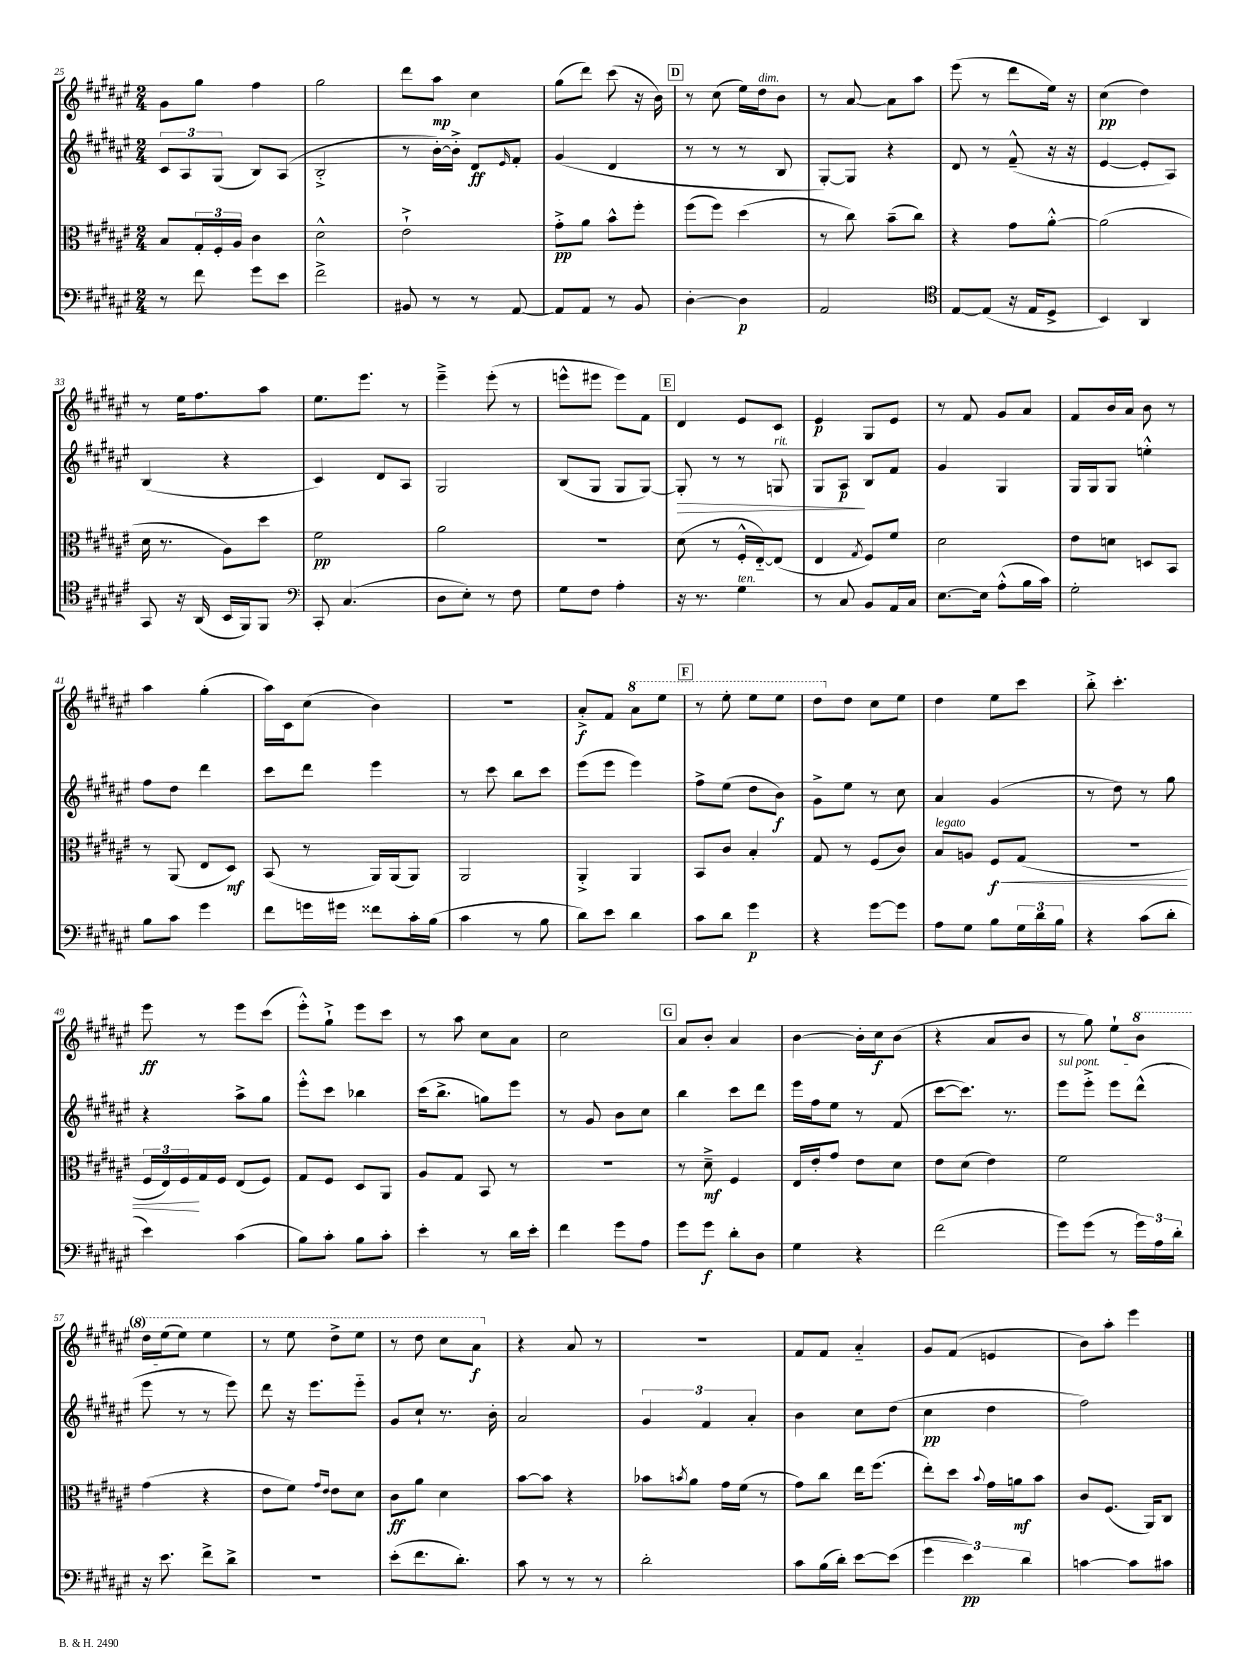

**kern	**dynam	**kern	**dynam	**kern	**dynam	**kern	**dynam
*part4	*part4	*part3	*part3	*part2	*part2	*part1	*part1
*staff4	*staff4	*staff3	*staff3	*staff2	*staff2	*staff1	*staff1
*clefF4	*	*clefC3	*	*clefG2	*	*clefG2	*
*k[f#c#g#d#a#e#]	*	*k[f#c#g#d#a#e#]	*	*k[f#c#g#d#a#e#]	*	*k[f#c#g#d#a#e#]	*
*M2/4	*	*M2/4	*	*M2/4	*	*M2/4	*
=25	=25	=25	=25	=25	=25	=25	=25
8r	.	8B/L	.	12c#/L	.	8g#\L	.
.	.	.	.	12A#/	.	.	.
8f#\	.	24G#'/L	.	.	.	8gg#\J	.
.	.	24F#'/	.	(12G#/J	.	.	.
.	.	24A#/JJ	.	.	.	.	.
8g#\L	.	4c#\	.	8B/L)	.	4ff#\	.
8e#\J	.	.	.	(8A#/J	.	.	.
=26	=26	=26	=26	=26	=26	=26	=26
2f#^\	.	2d#^^\	.	2B'^/	.	2gg#\	.
=27	=27	=27	=27	=27	=27	=27	=27
8BB#X/	.	2e#`^\	.	8r	.	8ddd#\L	.
8r	.	.	.	[16b'\LL)	.	8aa#\J	mp
.	.	.	.	16b'^\JJ]	.	.	.
8r	.	.	.	8d#/L	ff	4cc#\	.
.	.	.	.	16qqe#/	.	.	.
[8AA#/	.	.	.	8f#'/J	.	.	.
=28	=28	=28	=28	=28	=28	=28	=28
8AA#/L]	.	8g#'^\L	pp	(4g#/	.	(8gg#\L	.
8AA#/J	.	8a#\J	.	.	.	8ddd#\J)	.
8r	.	8b^^\L	.	4d#/	.	(8ccc#\	.
8BB/	.	8ff#'\J	.	.	.	16r	.
.	.	.	.	.	.	16b\)	.
!!LO:REH:place=s1:t=D
=29	=29	=29	=29	=29	=29	=29	=29
[4D#'\	.	(8ff#\L	.	8r	.	8r	.
.	.	8ff#\J)	.	8r	.	(8cc#\	.
4D#\]	p	(4dd#\	.	8r	.	16ee#\LL)	.
!	!	!	!	!	!	!LO:TX:a:i:t=dim.	!
.	.	.	.	.	.	16dd#\J	.
.	.	.	.	8B/	.	8b\J	.
=30	=30	=30	=30	=30	=30	=30	=30
2AA#/	.	8r	.	[8G#'/L)	.	8r	.
.	.	8cc#\)	.	8G#/J]	.	[8a#/	.
.	.	(8b~\L	.	4r	.	8a#\L]	.
.	.	8cc#\J)	.	.	.	8aa#\J	.
=31	=31	=31	=31	=31	=31	=31	=31
*clefC4	*	*	*	*	*	*	*
[8E#/L	.	4r	.	8d#/	.	(8eee#\	.
(8E#/J]	.	.	.	8r	.	8r	.
16r	.	8g#\L	.	(8f#~^^/	.	8ddd#\L	.
16E#/KL	.	.	.	.	.	.	.
8D#^/J	.	[8a#'^^\J	.	16r	.	16ee#\Jk)	.
.	.	.	.	16r	.	16r	.
=32	=32	=32	=32	=32	=32	=32	=32
4BB/)	.	(2a#\]	.	[4e#/	.	(4cc#\	pp
4AA#/	.	.	.	8e#'/L]	.	4dd#\)	.
.	.	.	.	8A#/J)	.	.	.
!!LO:LB:g=z
=33	=33	=33	=33	=33	=33	=33	=33
8GG#/	.	16d#\	.	(4B/	.	8r	.
.	.	8.r	.	.	.	.	.
16r	.	.	.	.	.	16ee#\KL	.
(16AA#/	.	.	.	.	.	8.ff#\	.
16BB/LL	.	8A#\L)	.	4r	.	.	.
16FF#/J)	.	.	.	.	.	.	.
8FF#/J	.	8dd#\J	.	.	.	8aa#\J	.
=34	=34	=34	=34	=34	=34	=34	=34
*clefF4	*	*	*	*	*	*	*
8CC#'/	.	2f#\	pp	4c#/)	.	8.ee#\L	.
(4.C#/	.	.	.	.	.	.	.
.	.	.	.	.	.	8.eee#\J	.
.	.	.	.	8d#/L	.	.	.
.	.	.	.	8A#/J	.	8r	.
=35	=35	=35	=35	=35	=35	=35	=35
8D#\L	.	2a#\	.	2G#/	.	4eee#~^\	.
8E#'\J)	.	.	.	.	.	.	.
8r	.	.	.	.	.	(8eee#'\	.
8F#\	.	.	.	.	.	8r	.
=36	=36	=36	=36	=36	=36	=36	=36
8G#\L	.	2r	.	(8B/L	.	8eeen^^\L	.
8F#\J	.	.	.	8G#/J	.	8eee#X\J	.
4A#'\	.	.	.	8G#/L	.	8eee#\L)	.
.	.	.	.	[8G#/J)	.	8f#\J	.
!!LO:REH:place=s1:t=E
=37	=37	=37	=37	=37	=37	=37	=37
!	!	!	!	!	!LO:HP:b	!	!
16r	.	(8d#\	.	8G#'/]	>	4d#/	.
8.r	.	.	.	.	.	.	.
.	.	8r	.	8r	.	.	.
!LO:TX:a:i:t=ten.	!	!	!	!	!	!	!
4G#\	.	16F#'^^/LL	.	8r	.	8e#/L	.
.	.	[16E#/J)	.	.	.	.	.
!	!	!	!	!LO:TX:a:i:t=rit.	!	!	!
.	.	(8E#/J]	.	8Gn/	.	8c#/J	.
=38	=38	=38	=38	=38	=38	=38	=38
8r	.	4E#/	.	8G#/L	.	4e#/	p
8C#/	.	.	.	8A#/J	p	.	.
.	.	8qG#/	.	.	.	.	.
8BB/L	.	8F#/L)	.	8B/L	]	8G#/L	.
16AA#/L	.	8f#/J	.	8f#/J	.	8e#/J	.
16C#/JJ	.	.	.	.	.	.	.
=39	=39	=39	=39	=39	=39	=39	=39
[8.E#\L	.	2d#\	.	4g#/	.	8r	.
.	.	.	.	.	.	8f#/	.
16E#\Jk]	.	.	.	.	.	.	.
(8A#'^^\L	.	.	.	4G#/	.	8g#/L	.
16B\L	.	.	.	.	.	8a#/J	.
16c#\JJ)	.	.	.	.	.	.	.
=40	=40	=40	=40	=40	=40	=40	=40
2G#'\	.	8e#\L	.	16G#/LL	.	8f#/L	.
.	.	.	.	16G#/J	.	.	.
.	.	8dn\J	.	8G#/J	.	16b/L	.
.	.	.	.	.	.	16a#/JJ	.
.	.	8Dn/L	.	4een'^^\	.	8b\	.
.	.	8BB/J	.	.	.	8r	.
!!LO:LB:g=z
=41	=41	=41	=41	=41	=41	=41	=41
8B\L	.	8r	.	8ff#\L	.	4aa#\	.
8c#\J	.	(8AA#/	.	8dd#\J	.	.	.
4g#\	.	8E#/L	.	4ddd#\	.	(4gg#'\	.
.	.	8D#/J)	mf	.	.	.	.
=42	=42	=42	=42	=42	=42	=42	=42
8f#\L	.	(8BB/	.	8ccc#\L	.	16aa#\LL)	.
.	.	.	.	.	.	16c#\J	.
16gn\L	.	8r	.	8ddd#\J	.	(8cc#\J	.
16g#X\JJ	.	.	.	.	.	.	.
8f##X\L	.	16AA#/LL)	.	4eee#\	.	4b\)	.
.	.	(16AA#/J	.	.	.	.	.
16c#'\L	.	8AA#/J)	.	.	.	.	.
(16B\JJ	.	.	.	.	.	.	.
=43	=43	=43	=43	=43	=43	=43	=43
4c#\	.	2AA#/	.	8r	.	2r	.
.	.	.	.	8ccc#\	.	.	.
8r	.	.	.	8bb\L	.	.	.
8B\	.	.	.	8ccc#\J	.	.	.
=44	=44	=44	=44	=44	=44	=44	=44
8d#\L)	.	4AA#'^/	.	(8eee#\L	.	8a#'^/L	f
8e#\J	.	.	.	8eee#\J	.	8f#/J	.
*	*	*	*	*	*	*8va	*
4d#\	.	4AA#/	.	4eee#\)	.	8aa#\L	.
.	.	.	.	.	.	8eee#\J	.
!!LO:REH:place=s1:t=F
=45	=45	=45	=45	=45	=45	=45	=45
8c#\L	.	8BB/L	.	8ff#^\L	.	8r	.
8d#\J	.	8c#/J	.	(8ee#\J	.	8eee#'\	.
4g#\	p	4B'/	.	8dd#\L	.	8eee#\L	.
.	.	.	.	8b\J)	f	8eee#\J	.
=46	=46	=46	=46	=46	=46	=46	=46
4r	.	8G#/	.	8g#^\L	.	8ddd#\L	.
*	*	*	*	*	*	*X8va	*
.	.	8r	.	8ee#\J	.	8dd#\J	.
[8g#\L	.	(8F#/L	.	8r	.	8cc#\L	.
8g#\J]	.	8c#/J)	.	8cc#\	.	8ee#\J	.
=47	=47	=47	=47	=47	=47	=47	=47
!	!	!LO:TX:a:i:t=legato	!	!	!	!	!
8A#\L	.	8B/L	.	4a#/	.	4dd#\	.
8G#\J	.	8An/J	.	.	.	.	.
!	!	!	!LO:HP:b	!	!	!	!
8B\L	.	8F#/L	< f	(4g#/	.	8ee#\L	.
24G#\L	.	(8G#/J	.	.	.	8ccc#\J	.
24d#\	.	.	.	.	.	.	.
24B\JJ	.	.	.	.	.	.	.
=48	=48	=48	=48	=48	=48	=48	=48
4r	.	2r	.	8r	.	8bb'^\	.
.	.	.	.	8dd#\)	.	4.ccc#'\	.
(8c#\L	.	.	.	8r	.	.	.
8d#'\J	.	.	.	8gg#\	.	.	.
!!LO:LB:g=z
=49	=49	=49	=49	=49	=49	=49	=49
4e#\)	.	24F#/LL	.	4r	.	8eee#\	ff
.	.	24E#/)	.	.	.	.	.
.	.	24F#/	.	.	.	.	.
.	.	16G#/	[	.	.	8r	.
.	.	16F#/JJ	.	.	.	.	.
(4c#\	.	(8E#/L	.	8aa#^\L	.	8eee#\L	.
.	.	8F#/J)	.	8gg#\J	.	(8ccc#\J	.
=50	=50	=50	=50	=50	=50	=50	=50
8B\L)	.	8G#/L	.	8eee#'^^\L	.	8eee#'^^\L)	.
8c#'\J	.	8F#/J	.	8ccc#\J	.	8gg#`^\J	.
8B\L	.	8D#/L	.	4bb-X\	.	8eee#\L	.
8c#'\J	.	8AA#/J	.	.	.	8ccc#\J	.
=51	=51	=51	=51	=51	=51	=51	=51
4e#'\	.	8A#/L	.	(16ccc#\KL	.	8r	.
.	.	.	.	8.bb^\J	.	.	.
.	.	8G#/J	.	.	.	8aa#\	.
8r	.	8BB/	.	8ggn\L)	.	8cc#\L	.
16d#\LL	.	8r	.	8eee#\J	.	8a#\J	.
16e#'\JJ	.	.	.	.	.	.	.
=52	=52	=52	=52	=52	=52	=52	=52
4f#\	.	2r	.	8r	.	2cc#\	.
.	.	.	.	8g#/	.	.	.
8g#\L	.	.	.	8b\L	.	.	.
8A#\J	.	.	.	8cc#\J	.	.	.
!!LO:REH:place=s1:t=G
=53	=53	=53	=53	=53	=53	=53	=53
8g#\L	.	8r	.	4bb\	.	8a#/L	.
8g#\J	f	8d#~^\	mf	.	.	8b'/J	.
8d#'\L	.	4F#/	.	8ccc#\L	.	4a#/	.
8D#\J	.	.	.	8ddd#\J	.	.	.
=54	=54	=54	=54	=54	=54	=54	=54
4G#\	.	16E#/LL	.	16eee#\LL	.	[4b\	.
.	.	16e#'/J	.	16ff#\J	.	.	.
.	.	8g#/J	.	8ee#\J	.	.	.
4r	.	8e#\L	.	8r	.	16b'\LL]	.
.	.	.	.	.	.	16cc#\J	f
.	.	8d#\J	.	(8f#/	.	(8b\J	.
=55	=55	=55	=55	=55	=55	=55	=55
(2f#\	.	8e#\L	.	[8ccc#\L	.	4r	.
.	.	(8d#\J	.	8.ccc#\J])	.	.	.
.	.	4e#\)	.	.	.	8a#/L	.
.	.	.	.	8.r	.	.	.
.	.	.	.	.	.	8b/J	.
=56	=56	=56	=56	=56	=56	=56	=56
!	!	!	!	!LO:TX:a:i:t=sul pont.	!	!	!
8g#\L)	.	2f#\	.	8eee#\L	.	8r	.
(8g#\J	.	.	.	8eee#'^\J	.	8gg#\)	.
8r	.	.	.	8eee#\L	.	8ee#`\L	.
*	*	*	*	*	*	*8va	*
24g#\LL)	.	.	.	(8ddd#^^\J	.	8bb\J	.
24A#\	.	.	.	.	.	.	.
24d#'\JJ	.	.	.	.	.	.	.
!!LO:LB:g=z
=57	=57	=57	=57	=57	=57	=57	=57
16r	.	(4g#\	.	8eee#\	.	16ddd#\LL	.
8.e#\	.	.	.	.	.	(16eee#\J	.
.	.	.	.	8r	.	8eee#\J)	.
8f#^\L	.	4r	.	8r	.	4eee#\	.
8d#^\J	.	.	.	8eee#\)	.	.	.
=58	=58	=58	=58	=58	=58	=58	=58
2r	.	8e#\L	.	8ddd#\	.	8r	.
.	.	8f#\J)	.	16r	.	8eee#\	.
.	.	.	.	8.eee#\L	.	.	.
.	.	16qqg#/LL	.	.	.	.	.
.	.	16qqe#/JJ	.	.	.	.	.
.	.	8e#\L	.	.	.	8ddd#^\L	.
.	.	8d#\J	.	8eee#\J	.	8eee#\J	.
=59	=59	=59	=59	=59	=59	=59	=59
(8e#'\L	.	8c#\L	ff	8g#/L	.	8r	.
8.f#\	.	8a#\J	.	8cc#`/J	.	8ddd#\	.
.	.	4d#\	.	8.r	.	8ccc#\L	.
8.d#'\J)	.	.	.	.	.	.	.
.	.	.	.	.	.	8aa#\J	f
.	.	.	.	16b'\	.	.	.
=60	=60	=60	=60	=60	=60	=60	=60
*	*	*	*	*	*	*X8va	*
8c#\	.	[8b\L	.	2a#/	.	4r	.
8r	.	8b\J]	.	.	.	.	.
8r	.	4r	.	.	.	8a#/	.
8r	.	.	.	.	.	8r	.
=61	=61	=61	=61	=61	=61	=61	=61
2d#'\	.	8b-X\L	.	6g#/	.	2r	.
.	.	8qbn/	.	.	.	.	.
.	.	8a#\J	.	.	.	.	.
.	.	.	.	6f#/	.	.	.
.	.	16g#\LL	.	.	.	.	.
.	.	(16f#\JJ	.	.	.	.	.
.	.	.	.	6a#'/	.	.	.
.	.	8r	.	.	.	.	.
=62	=62	=62	=62	=62	=62	=62	=62
8c#\L	.	8g#\L)	.	4b\	.	8f#/L	.
(16B\L	.	8cc#\J	.	.	.	8f#/J	.
16d#'\JJ)	.	.	.	.	.	.	.
[8e#\L	.	16ee#\KL	.	8cc#\L	.	4a#/	.
.	.	(8.ff#\J	.	.	.	.	.
(8e#\J]	.	.	.	(8dd#\J	.	.	.
=63	=63	=63	=63	=63	=63	=63	=63
6g#\	.	8ee#'\L)	.	4cc#\	pp	8g#/L	.
.	.	8dd#\J	.	.	.	(8f#/J	.
6e#\)	pp	.	.	.	.	.	.
.	.	8qqb/	.	.	.	.	.
.	.	16g#\LL	.	4dd#\	.	4en/	.
.	.	16an\J	mf	.	.	.	.
6d#\	.	.	.	.	.	.	.
.	.	8b\J	.	.	.	.	.
=64	=64	=64	=64	=64	=64	=64	=64
[4cn\	.	8c#/L	.	2ff#\)	.	8b\L)	.
.	.	(8.F#/J	.	.	.	8aa#'\J	.
8c\L]	.	.	.	.	.	4eee#\	.
.	.	16AA#/KL)	.	.	.	.	.
8c#X\J	.	8C#/J	.	.	.	.	.
==	==	==	==	==	==	==	==
*-	*-	*-	*-	*-	*-	*-	*-
